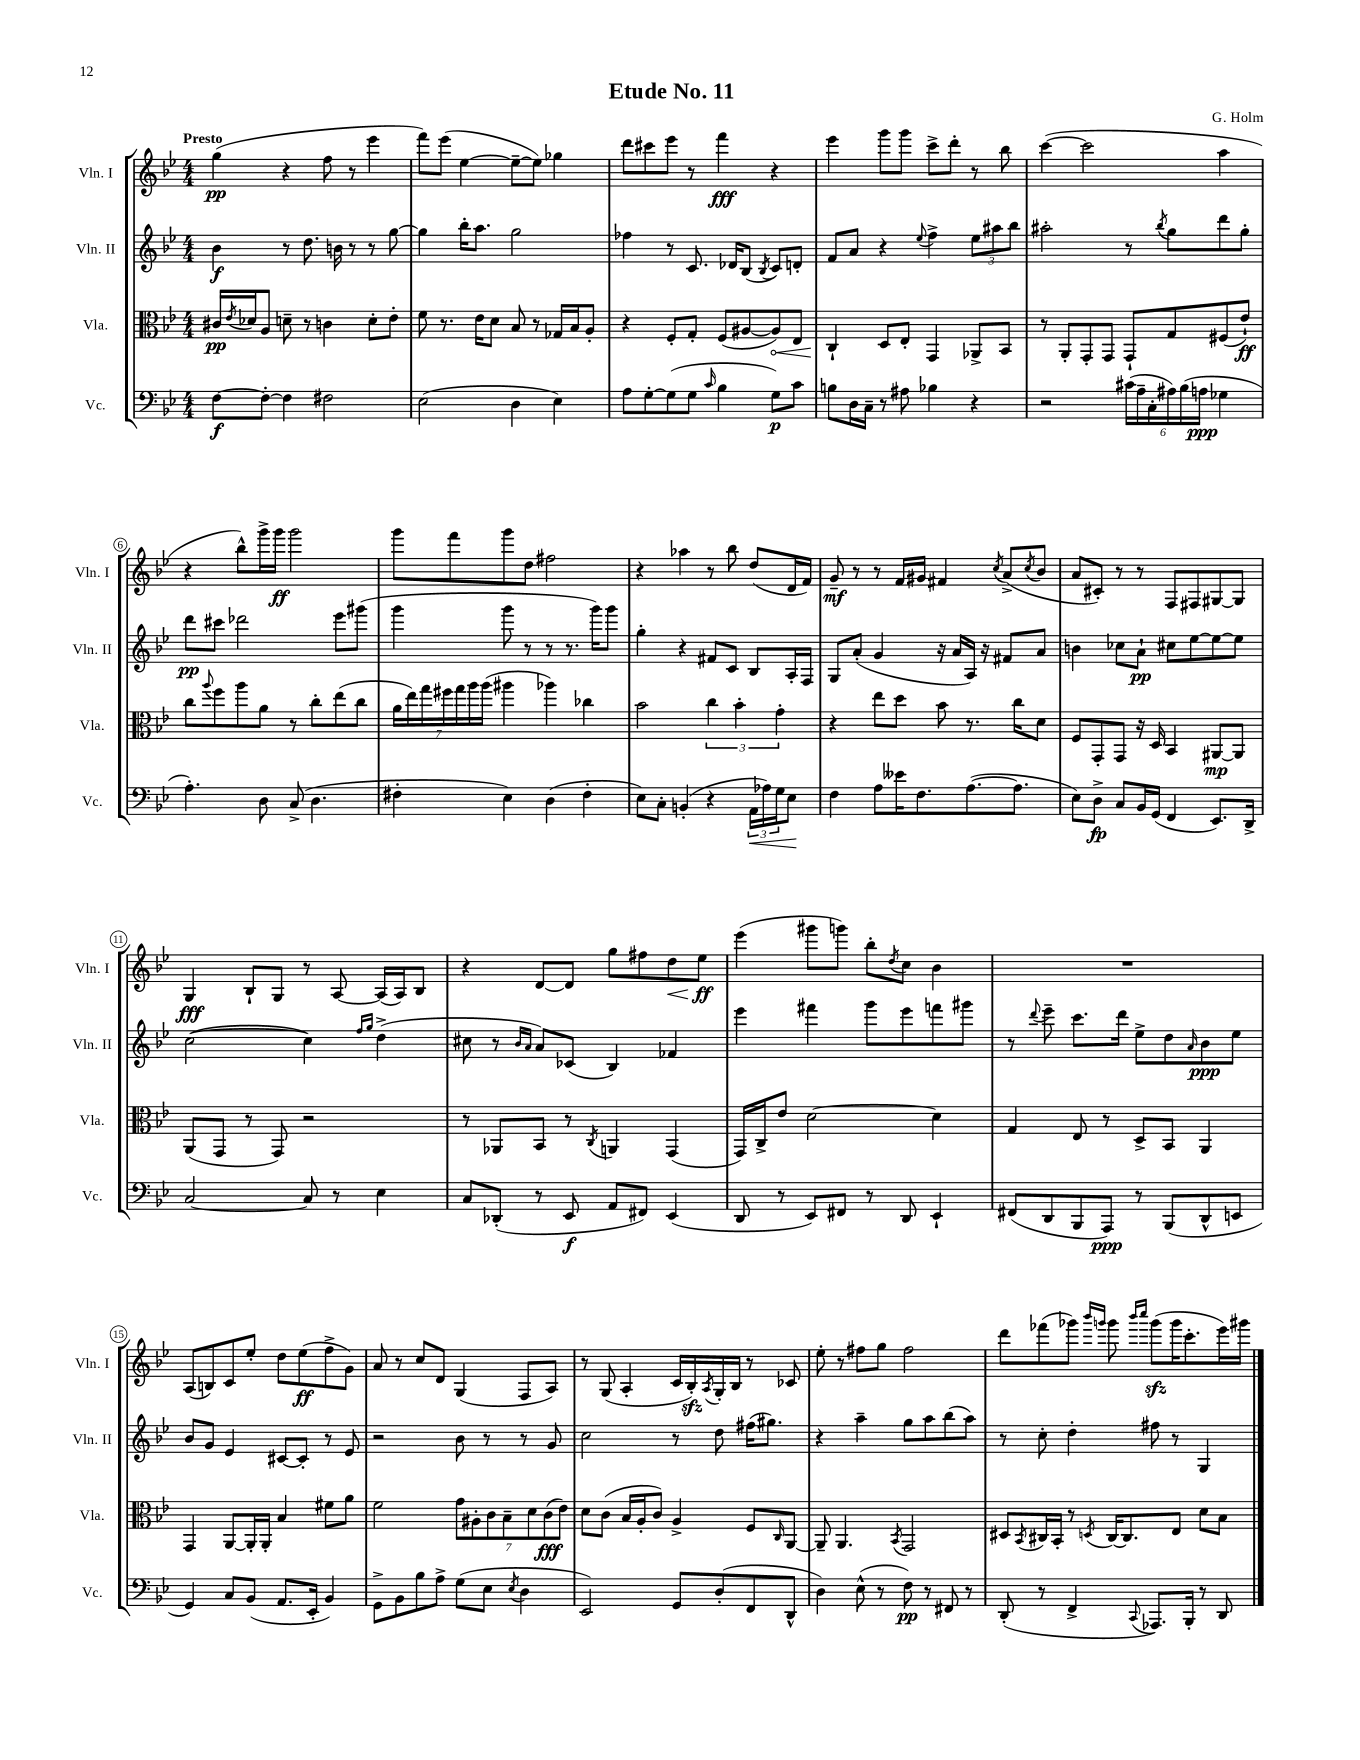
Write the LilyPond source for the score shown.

\header { title = "Etude No. 11" composer = "G. Holm" }
<<
\new StaffGroup <<
\new Staff = "s0" \with { instrumentName = "Vln. I" shortInstrumentName = "Vln. I" } {
    \clef treble \key bes \major \numericTimeSignature \time 4/4 \tempo "Presto"
    g''4\pp( r4 f''8 r8 ees'''4 |
    f'''8) ees'''8( ees''4~ ees''8~-- ees''8) ges''4 |
    d'''8 cis'''8 ees'''8 r8 f'''4\fff r4 |
    ees'''4 g'''8 g'''8 c'''8-> d'''8-. r8 bes''8 |
    c'''4~( c'''2 a''4 |
    r4 bes''8-^) g'''16-> g'''16\ff g'''2 |
    g'''8 f'''8 g'''8 d''8 fis''2 |
    r4 aes''4 r8 bes''8 d''8( d'16 f'16) |
    g'8--\mf r8 r8 f'16 gis'16 fis'4 \acciaccatura { c''8 } a'8->( \acciaccatura { c''8 } bes'8 |
    a'8 cis'8-.) r8 r8 f8 fis8 gis8~ gis8 |
    g4\fff bes8-! g8 r8 a8~ a16( a16) bes8 |
    r4 d'8~ d'8 g''8 fis''8 d''8\< ees''8\ff\! |
    ees'''4( gis'''8 g'''8) bes''8-. \acciaccatura { d''8 } c''8 bes'4 |
    R1 |
    a8( b8) c'8 ees''8-. d''8 ees''8\ff( f''8-> g'8) |
    a'8 r8 c''8 d'8 g4( f8 a8) |
    r8 g8( a4-. c'16 bes16-.\sfz) \acciaccatura { a8 } g16-. bes16 r8 ces'8 |
    ees''8-. r8 fis''8 g''8 fis''2 |
    d'''8 fes'''8( ges'''8) \grace { bes'''16 g'''16 } g'''8 \grace { bes'''16 c''''16 } g'''8\sfz( g'''16 c'''8.-. ees'''16) gis'''16 \bar "|." |
}
\new Staff = "s1" \with { instrumentName = "Vln. II" shortInstrumentName = "Vln. II" } {
    \clef treble \key bes \major \numericTimeSignature \time 4/4
    bes'4\f r8 d''8. b'16 r8 r8 g''8~ |
    g''4 bes''16-. a''8. g''2 |
    fes''4 r8 c'8. des'16 bes8( \acciaccatura { bes8 } c'8) d'8-. |
    f'8 a'8 r4 \appoggiatura { ees''8 } f''4-> \tuplet 3/2 { ees''8 ais''8 bes''8 } |
    ais''2-. r8 \acciaccatura { bes''8 } g''8 d'''8 g''8-. |
    d'''8\pp cis'''8 des'''2 ees'''8 gis'''8( |
    g'''4 g'''8 r8 r8 r8. g'''16) g'''8 |
    g''4-. r4 fis'8 c'8 bes8 a16-. f16 |
    g8 a'8-.( g'4 r16 a'16 a16) r16 fis'8 a'8 |
    b'4 ces''8 a'8-!\pp cis''8 ees''8~ ees''8~ ees''8 |
    c''2~( c''4) \grace { f''16 g''16 } d''4->( |
    cis''8 r8 \grace { bes'16 a'16 } a'8) ces'8( bes4) fes'4 |
    ees'''4 fis'''4 g'''8 ees'''8 f'''8 gis'''8 |
    r8 \appoggiatura { d'''8 } ees'''8-- c'''8. d'''16 ees''8-> d''8 \grace { a'16 } bes'8\ppp ees''8 |
    bes'8 g'8 ees'4 cis'8~ cis'8-. r8 ees'8 |
    r2 bes'8 r8 r8 g'8 |
    c''2 r8 d''8 fis''16( gis''8.) |
    r4 a''4-- g''8 a''8 bes''8( a''8) |
    r8 c''8-. d''4-. fis''8 r8 g4 \bar "|." |
}
\new Staff = "s2" \with { instrumentName = "Vla." shortInstrumentName = "Vla." } {
    \clef alto \key bes \major \numericTimeSignature \time 4/4
    cis'16\pp \acciaccatura { ees'8 } des'16 a8 d'8-- r8 c'4 d'8-. ees'8-. |
    f'8 r8. ees'16 d'8 bes8 r8 ges16 bes16 a8-. |
    r4 f8-. g8-. f8( ais8~ \once \override Hairpin.circled-tip = ##t ais8\<) ees8 |
    c4-!\! d8 ees8-. g,4 aes,8-> bes,8 |
    r8 a,8-. g,8-. g,8 g,8-! g8 fis8( ees'8-!\ff) |
    c''8 \appoggiatura { a''8 } f''8 a''8 a'8 r8 c''8-. ees''8( c''8 |
    \tuplet 7/4 { a'16 ees''16) g''16 fis''16 g''16 a''16 a''16( } ais''4 aes''4) ces''4 |
    bes'2 \tuplet 3/2 { c''4 bes'4-. g'4-. } |
    r4 ees''8 d''8 bes'8 r8. c''16 d'8 |
    f8 g,8-. g,8 r16 d16 bes,4 ais,8~\mp ais,8 |
    a,8( g,8 r8 g,8) r2 |
    r8 aes,8 bes,8 r8 \acciaccatura { c8 } a,4 g,4( |
    g,16) c16-> ees'8 d'2~ d'4 |
    g4 ees8 r8 d8-> bes,8 a,4 |
    g,4 a,8~ a,16-. a,16-. bes4 fis'8 a'8 |
    f'2 \tuplet 7/4 { g'8 ais8-. c'8 bes8-- d'8 c'8\fff( ees'8) } |
    d'8 c'8( bes16 a16-. c'8) a4-> f8 \grace { c16 } a,8~ |
    a,8-- a,4. \acciaccatura { bes,8 } g,2 |
    dis8 \acciaccatura { bes,8 } cis16 bes,16-. r8 \acciaccatura { d8 } cis16~ cis8. ees8 d'8 bes8 \bar "|." |
}
\new Staff = "s3" \with { instrumentName = "Vc." shortInstrumentName = "Vc." } {
    \clef bass \key bes \major \numericTimeSignature \time 4/4
    f8~\f f8~-. f4 fis2 |
    ees2( d4 ees4) |
    a8 g8~-. g8( g8 \grace { c'16 } bes4 g8\p) c'8 |
    b8 d16 c16-- r8 ais8 bes4 r4 |
    r2 \tuplet 6/4 { cis'16( a16-- c16-. ais16) bes16( a16\ppp } ges4 |
    a4.-.) d8 c8->( d4. |
    fis4-. ees4) d4( fis4-. |
    ees8) c8-. b,4-.( r4 \tuplet 3/2 { a,16\< aes16) g16 } ees8\! |
    f4 a8 eeses'16 f8. a8.~( a8. |
    ees8) d8->\fp c8 bes,16 g,16( f,4 ees,8.) d,16-> |
    c2~ c8 r8 ees4 |
    c8 des,8-.( r8 ees,8\f a,8 fis,8) ees,4( |
    d,8 r8 ees,8) fis,8 r8 d,8 ees,4-! |
    fis,8( d,8 bes,,8 a,,8\ppp) r8 bes,,8( d,8-^ e,8 |
    g,4) c8 bes,8( a,8. ees,16-. bes,4) |
    g,8-> bes,8 bes8 a8-> g8( ees8 \acciaccatura { ees8 } d4 |
    ees,2) g,8 d8-.( f,8 d,8-^ |
    d4) ees8-^( r8 f8\pp) r8 fis,8 r8 |
    d,8-.( r8 f,4-> \appoggiatura { c,8 } aes,,8.) bes,,16-. r8 d,8 \bar "|." |
}
>>
>>
\layout { \context { \Score \override BarNumber.stencil = #(make-stencil-circler 0.1 0.3 ly:text-interface::print) } }
